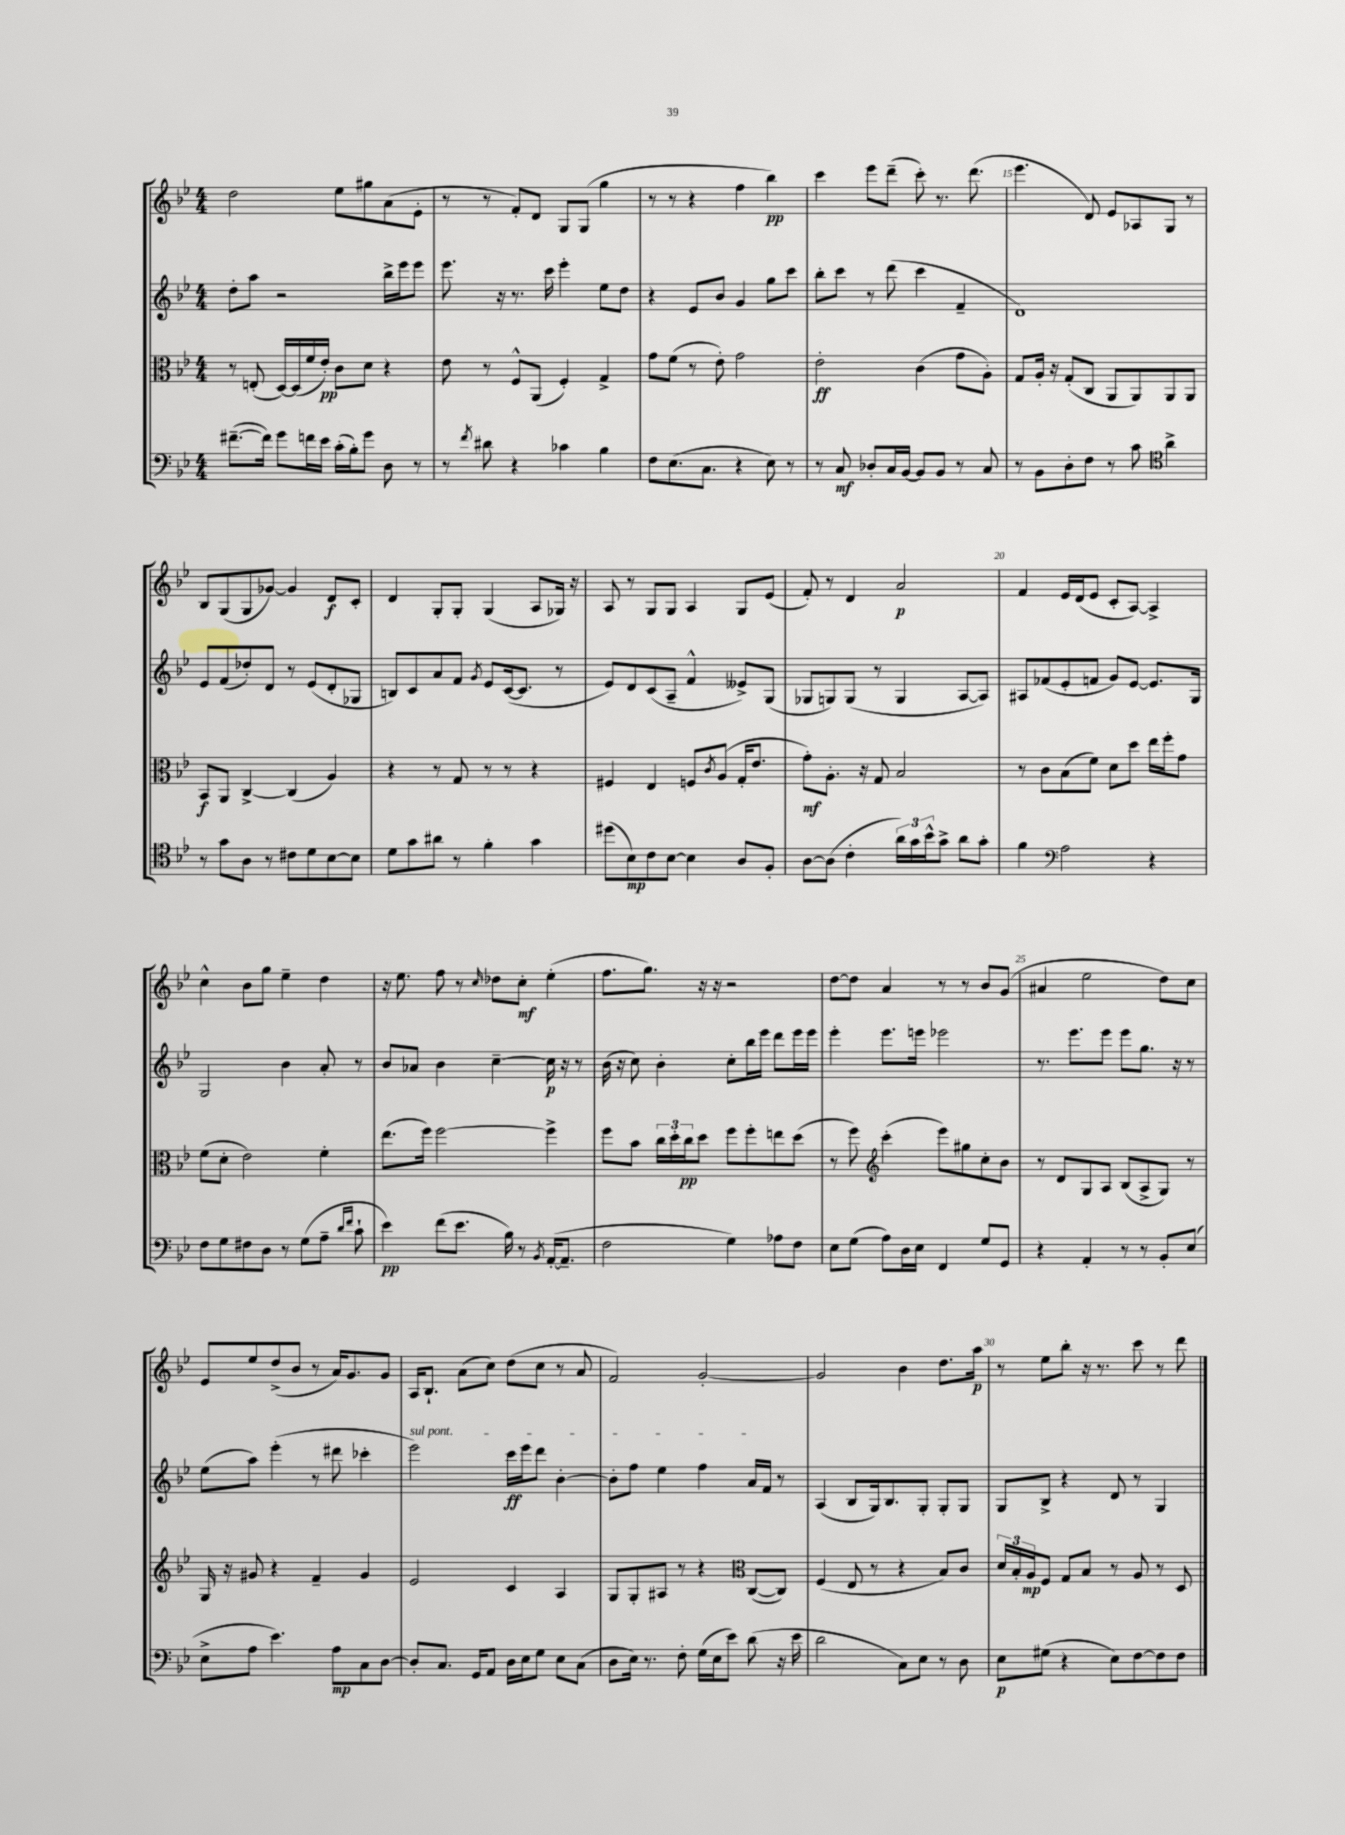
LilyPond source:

<<
\new StaffGroup <<
\new Staff = "s0" {
    \clef treble \key bes \major \numericTimeSignature \time 4/4
    d''2 ees''8 gis''8 a'8( ees'8-. |
    r8 r8 f'8-.) d'8 g8 g8( g''4 |
    r8 r8 r4 f''4 bes''4\pp) |
    c'''4 ees'''8 d'''8--( c'''8-.) r8. d'''8.( |
    ees'''4. d'8) ees'8 aes8 g8 r8 |
    bes8 g8( g8 ges'8~) ges'4 d'8\f c'8-. |
    d'4 g8-. g8-. g4( a8 ges16) r16 |
    a8 r8 g8 g8 a4 g8 ees'8( |
    f'8-.) r8 d'4 a'2\p |
    f'4 ees'16 d'16( ees'8 c'8-. a8~) a4-> |
    c''4-^ bes'8 g''8 ees''4-- d''4 |
    r16 ees''8. f''8 r8 \grace { c''16 } des''8 c''8-.\mf ees''4-.( |
    f''8. g''8.) r16 r16 r2 |
    d''8~ d''8 a'4 r8 r8 bes'8 g'8( |
    ais'4 ees''2 d''8) c''8 |
    ees'8 ees''8 d''8->( bes'8 r8 a'16) g'8. g'8 |
    a16 bes8.-! a'8( c''8) d''8( c''8 r8 a'8 |
    f'2) g'2~-. |
    g'2 bes'4 d''8. a''16\p |
    r8 ees''8 bes''8-. r16 r8. c'''8 r8 d'''8 \bar "|." |
}
\new Staff = "s1" {
    \clef treble \key bes \major \numericTimeSignature \time 4/4
    d''8-. a''8 r2 bes''16-> ees'''16 ees'''8 |
    ees'''8. r16 r8. c'''16 ees'''4-. ees''8 d''8 |
    r4 ees'8 bes'8 g'4 g''8 c'''8 |
    bes''8-. c'''8 r8 d'''8( c'''4 f'4-- |
    d'1) |
    ees'8 f'8( des''8-.) d'8 r8 ees'8( d'8-. ges8 |
    b8) c'8 a'8 f'8 \acciaccatura { g'8 } ees'8 c'16~( c'8. r8 |
    ees'8) d'8 c'8( a8-- f'4-^ eeses'8->) g8( |
    ges8 g8) g8( r8 g4 a8~ a8) |
    ais8 fes'8( ees'8-. f'8 g'8) ees'8~ ees'8. g16 |
    g2 bes'4 a'8-. r8 |
    bes'8 aes'8 bes'4 c''4~-- c''16\p r16 r8 |
    bes'16( r16 c''8) bes'4-. c''8-. bes''16 ees'''16 d'''8 ees'''16 ees'''16 |
    ees'''4-. ees'''8. e'''16 ees'''2 |
    r8. ees'''8. ees'''8 ees'''8 g''8. r16 r8 |
    ees''8( a''8) ees'''4-.( r8 dis'''8 ces'''4-. |
    \once \override TextSpanner.bound-details.left.text = \markup { \italic "sul pont." } ees'''2\startTextSpan) c'''16\ff ees'''16 d'''8 bes'4~-. |
    bes'8-. f''8 ees''4 f''4 a'16 f'16\stopTextSpan r8 |
    a4( bes8 g16) bes8. g8-. g8-. g8 |
    g8 bes8-> r4 d'8 r8 g4 \bar "|." |
}
\new Staff = "s2" {
    \clef alto \key bes \major \numericTimeSignature \time 4/4
    r8 e8-.( d16~) d16( f'16 ees'16-.\pp) c'8 d'8 r4 |
    ees'8 r8 f8-^ a,8( f4-.) g4-> |
    g'8 f'8( r8 ees'8-.) g'2 |
    ees'2-.\ff c'4( g'8 a8-.) |
    g8 a16-. r16 g8-.( c8 a,8 a,8) a,8 a,8 |
    bes,8\f a,8 c4~-> c4( a4) |
    r4 r8 g8 r8 r8 r4 |
    fis4 ees4 f8 \acciaccatura { c'8 } a8( g16-. ees'8. |
    g'8-.\mf) a8.-. r16 g8 bes2 |
    r8 c'8 bes8( f'8) d'8 d''8 ees''16 f''16-. g'8 |
    f'8( d'8-. ees'2) f'4-. |
    ees''8.( f''16) f''2~ f''4-> |
    f''8 bes'8 \tuplet 3/2 { c''16 d''16-. c''16\pp } d''8 f''8 f''8-. e''8 d''8( |
    r8 f''8) \clef treble c'''4-.( ees'''8) gis''8 c''8-. bes'8 |
    r8 d'8 g8 a8 bes8( a8-> g8) r8 |
    g16 r16 gis'8 r4 f'4-- gis'4 |
    ees'2 c'4 a4 |
    g8 g8-. ais8 r8 r4 \clef alto c8~( c8) |
    f4( ees8 r8 r4 bes8) c'8 |
    \tuplet 3/2 { d'16 bes16-. a16\mp } f8 g8 bes8 r8 a8 r8 d8 \bar "|." |
}
\new Staff = "s3" {
    \clef bass \key bes \major \numericTimeSignature \time 4/4
    fis'8.~--( fis'16) g'8 f'16 ees'16 c'16-.( bes16-.) g'8 d8 r8 |
    r8 \acciaccatura { f'8 } dis'8 r4 ces'4 bes4 |
    f8 ees8.( c8. r4 ees8) r8 |
    r8 c8\mf des8-. c16 bes,16~ bes,8 bes,8 r8 c8 |
    r8 bes,8 d8-. f8 r8 c'8 \clef tenor a'4-> |
    r8 g'8 a8 r8 cis'8 d'8 bes8~ bes8 |
    d'8 g'8 ais'8 r8 f'4-. g'4 |
    dis''8( bes8\mp) c'8 bes8~ bes4 a8 f8-. |
    a8~ a8( c'4-. \tuplet 3/2 { a'16) g'16 bes'16-^ } g'8-> a'8 g'8-. |
    f'4 \clef bass a2 r4 |
    f8 g8 fis8 d8 r8 g8( a8-- \grace { d'16 f'16 } c'8-! |
    ees'4\pp) f'8( ees'8. bes16) r8 \acciaccatura { bes,8 } a,16~-.( a,8.-- |
    f2 g4) aes8 f8 |
    ees8 g8( a8) d16 ees16 f,4 g8 g,8 |
    r4 a,4-. r8 r8 bes,8-. ees8( |
    ees8-> a8 ees'4.) a8\mp c8 d8~ |
    d8-. c8. g,16 a,8 d16 ees16 g8 ees8 c8( |
    d8 ees16) r8. f8-. g16( ees16 ees'8) d'8( r16 ees'16 |
    d'2 c8) ees8 r8 d8 |
    ees8\p gis8( r4 ees8) f8~ f8 f8 \bar "|." |
}
>>
>>
\layout { \context { \Score currentBarNumber = #11 \override BarNumber.break-visibility = ##(#f #t #t) barNumberVisibility = #(every-nth-bar-number-visible 5) } }
